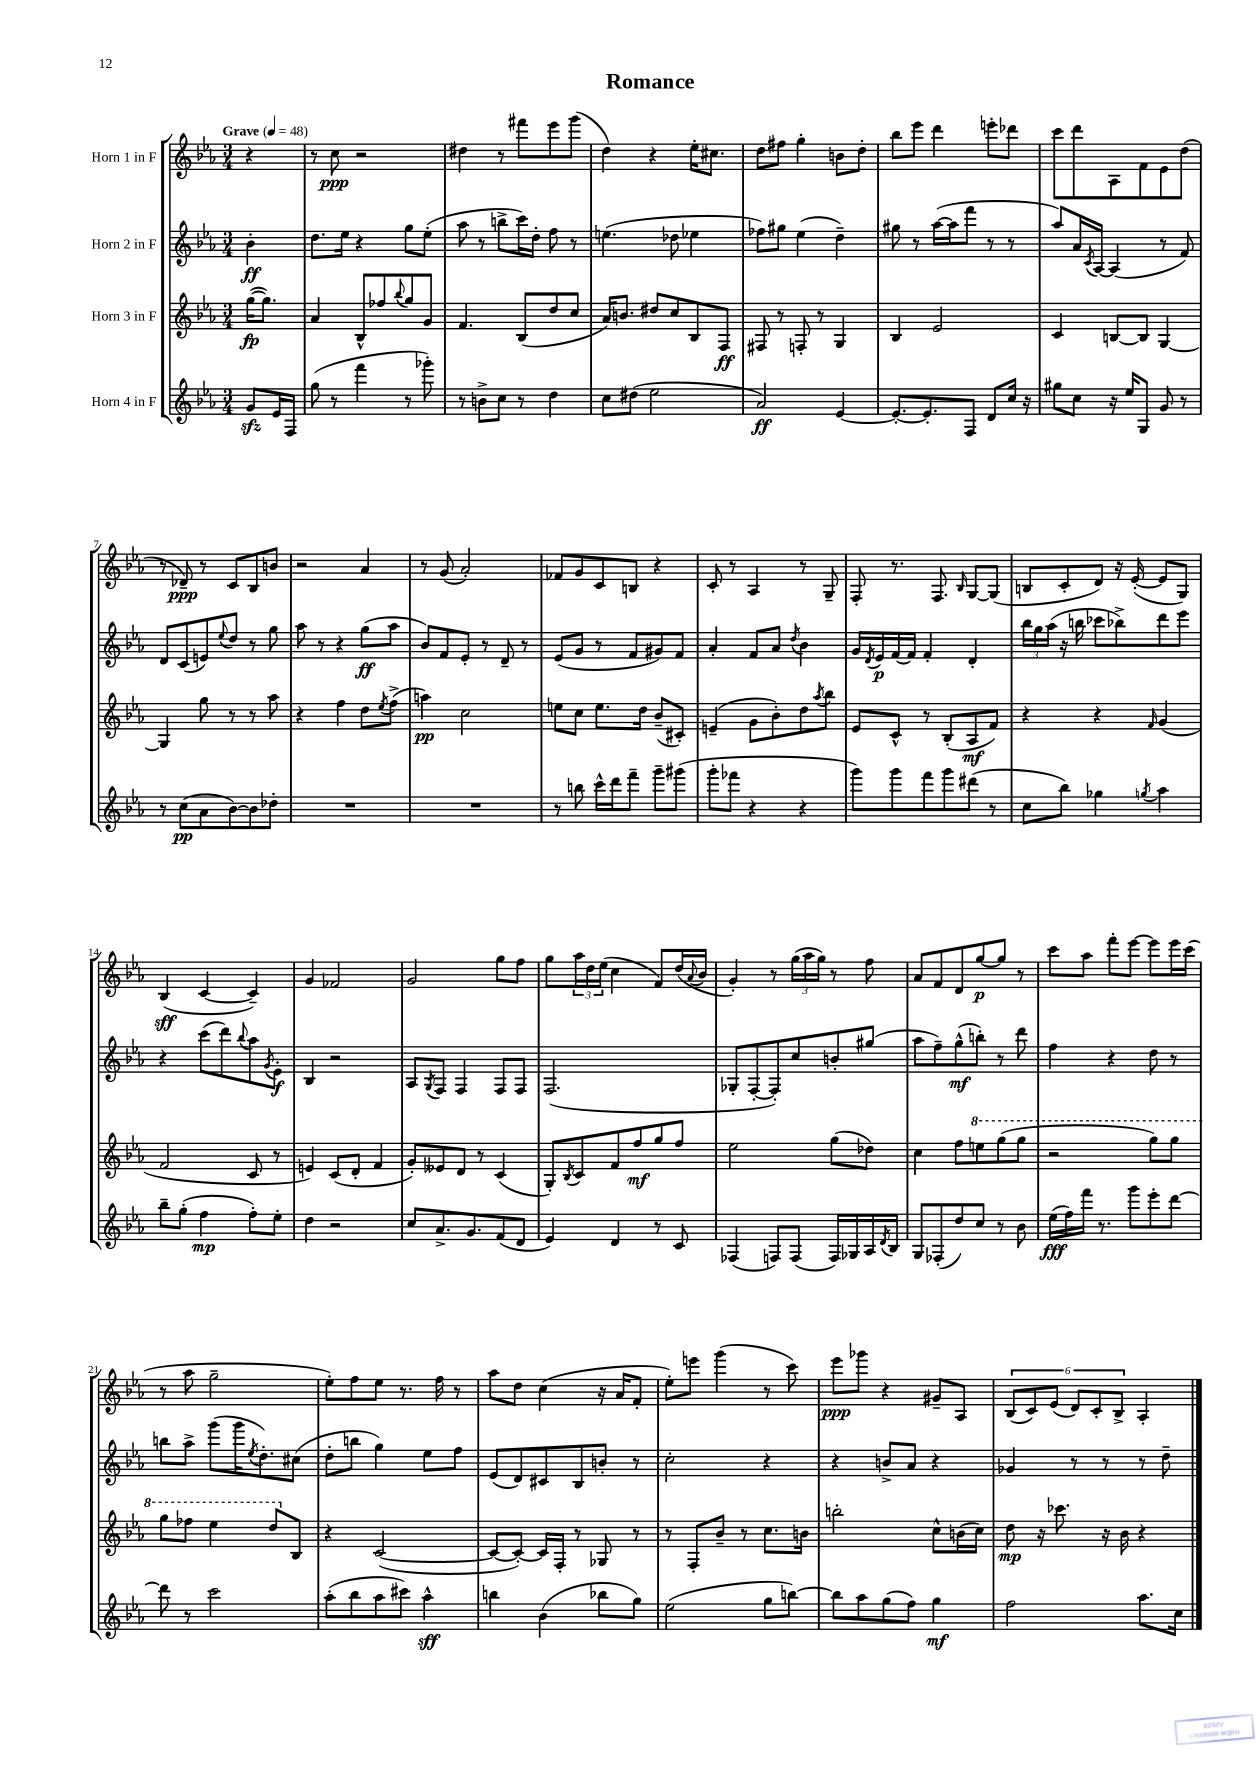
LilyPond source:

\header { title = "Romance" }
<<
\new StaffGroup <<
\new Staff = "s0" \with { instrumentName = "Horn 1 in F" } {
    \clef treble \key ees \major \numericTimeSignature \time 3/4 \partial 4 \tempo "Grave" 4 = 48
    r4 |
    r8 c''8\ppp r2 |
    dis''4 r8 fis'''8 ees'''8 g'''8( |
    d''4) r4 ees''16-. cis''8. |
    d''8 fis''8 g''4-. b'8 d''8-. |
    bes''8 ees'''8 d'''4 e'''8-. des'''8 |
    c'''8 d'''8 aes8 f'8 ees'8 d''8( |
    r8 des'8--\ppp) r8 c'8 bes8 b'8 |
    r2 aes'4 |
    r8 g'8( aes'2-.) |
    fes'8 g'8 c'8 b8 r4 |
    c'8-. r8 aes4 r8 g8-- |
    f8-. r8. f8. \grace { bes16 } g8~ g8( |
    b8 c'8-. d'8) r16 ees'16~-.( ees'8 g8) |
    bes4\sff( c'4~ c'4--) |
    g'4 fes'2 |
    g'2 g''8 f''8 |
    g''8 \tuplet 3/2 { aes''16 d''16 ees''16( } c''4 f'8) d''16( \appoggiatura { aes'8 } bes'16 |
    g'4-.) r8 \tuplet 3/2 { g''16( aes''16 g''16) } r8 f''8 |
    aes'8 f'8 d'8 g''8~\p g''8 r8 |
    c'''8 aes''8 f'''8-. ees'''8~ ees'''8 ees'''16 c'''16( |
    r8 aes''8 g''2-- |
    ees''8-.) f''8 ees''8 r8. f''16 r8 |
    aes''8 d''8 c''4( r16 aes'16 f'8-. |
    ees''8-.) e'''8 g'''4( r8 c'''8) |
    ees'''8\ppp ges'''8 r4 gis'8-- aes8 |
    \tuplet 6/4 { bes8( c'8) ees'8( d'8) c'8-. bes8-> } aes4-. \bar "|." |
}
\new Staff = "s1" \with { instrumentName = "Horn 2 in F" } {
    \clef treble \key ees \major \numericTimeSignature \time 3/4 \partial 4
    bes'4-.\ff |
    d''8. ees''16 r4 g''8 ees''8-.( |
    aes''8 r8 b''8-> c'''16) d''16-. f''8 r8 |
    e''4.( des''8 ees''4 |
    fes''8) gis''8 ees''4( d''4--) |
    gis''8 r8 aes''16~( aes''16 f'''8 r8 r8 |
    aes''8) aes'16 \acciaccatura { c'8 } aes16~ aes4( r8 f'8) |
    d'8 c'8( e'8) \appoggiatura { ees''8 } d''8 r8 g''8 |
    aes''8 r8 r4 g''8\ff( aes''8 |
    bes'8) f'8 ees'8-. r8 d'8-- r8 |
    ees'8( g'8 r8 f'8 gis'8) f'8 |
    aes'4-. f'8 aes'8 \acciaccatura { d''8 } bes'4 |
    g'16 \acciaccatura { d'8 } ees'16\p f'16~ f'16 f'4-. d'4-. |
    \tuplet 3/2 { bes''16 g''16 aes''16( } r16 b''16 ces'''8 bes''8->) d'''8 ees'''8 |
    r4 c'''8( d'''8) \appoggiatura { bes''8 } aes''8 \acciaccatura { g'8 } ees'8-.\f |
    bes4 r2 |
    aes8 \acciaccatura { g8 } f8 f4 f8 f8 |
    f2.( |
    ges8-. f8~-. f8-.) c''8 b'8-. gis''8( |
    aes''8 f''8--) g''8-^\mf( b''8-.) r8 d'''8 |
    f''4 r4 d''8 r8 |
    b''8 aes''8-> g'''8( g'''16 \acciaccatura { ees''8 } d''8.-.) cis''8( |
    d''8-. b''8 g''4) ees''8 f''8 |
    ees'8( d'8) cis'8 bes8 b'8-. r8 |
    c''2-. r4 |
    r4 b'8-> aes'8 r4 |
    ges'4 r8 r8 r8 d''8-- \bar "|." |
}
\new Staff = "s2" \with { instrumentName = "Horn 3 in F" } {
    \clef treble \key ees \major \numericTimeSignature \time 3/4 \partial 4
    g''16~\fp( g''8.) |
    aes'4 bes8-^ fes''8 \appoggiatura { bes''8 } g''8 g'8 |
    f'4. bes8( d''8 c''8 |
    aes'16) b'8. dis''8 c''8 bes8 f8\ff |
    fis8 r8 f8-. r8 g4 |
    bes4 ees'2 |
    c'4 b8~ b8 g4~ |
    g4 g''8 r8 r8 aes''8 |
    r4 f''4 d''8 \acciaccatura { ees''8 } f''8->( |
    a''4\pp) c''2 |
    e''8 c''8 e''8. d''16 bes'8--( cis'8-.) |
    e'4--( g'8 bes'8-.) d''8 \acciaccatura { aes''8 } bes''8 |
    ees'8 c'8-^ r8 bes8-.( aes8\mf f'8) |
    r4 r4 \grace { f'16 } g'4( |
    f'2 c'8 r8 |
    e'4) c'8( d'8-. f'4 |
    g'8-.) eeses'8 d'8 r8 c'4( |
    g8-.) \acciaccatura { bes8 } c'8 f'8 f''8\mf g''8 f''8 |
    ees''2 g''8( des''8) |
    c''4 f''8 \ottava #1 e'''8 g'''8( g'''8 |
    r2 g'''8) g'''8 |
    g'''8 fes'''8 ees'''4 d'''8 \ottava #0 bes8 |
    r4 c'2~( |
    c'8~ c'8~-.) c'16 f16-. r8 ges8 r8 |
    r8 f8-. bes'8-- r8 c''8. b'16 |
    b''2-. c''8-^ b'16( c''16) |
    d''8\mp r16 ces'''8. r16 bes'16 r4 \bar "|." |
}
\new Staff = "s3" \with { instrumentName = "Horn 4 in F" } {
    \clef treble \key ees \major \numericTimeSignature \time 3/4 \partial 4
    g'8\sfz ees'16 f16 |
    g''8( r8 f'''4 r8 ges'''8-.) |
    r8 b'8-> c''8 r8 d''4 |
    c''8 dis''8( ees''2 |
    aes'2\ff) ees'4~ |
    ees'8.~-. ees'8.-. f8 d'8 c''16 r16 |
    gis''8 c''8 r16 ees''16 g8 g'8 r8 |
    r8 c''8\pp( aes'8 bes'8~) bes'8 des''8-. |
    R2. |
    R2. |
    r8 b''8 c'''16-^ d'''16 f'''8-- g'''8-- gis'''8( |
    g'''8-. fes'''8 r4 r4 |
    g'''8) g'''8 f'''8 g'''8 dis'''8( r8 |
    c''8 bes''8) ges''4 \acciaccatura { g''8 } aes''4 |
    bes''8-- g''8-.( f''4\mp f''8-.) ees''8-. |
    d''4 r2 |
    c''8 aes'8.-> g'8. f'8( d'8 |
    ees'4) d'4 r8 c'8 |
    fes4( f8) f8( f16) ges16 aes16 \acciaccatura { d'8 } bes16 |
    g8 fes8-.( d''8) c''8 r8 bes'8 |
    ees''16\fff( f''16) f'''16 r8. g'''8 ees'''8-. d'''8~ |
    d'''8 r8 c'''2 |
    aes''8-.( bes''8 aes''8 cis'''8) aes''4-^\sff |
    b''4 bes'4( bes''8 g''8) |
    ees''2( g''8 b''8~) |
    b''8 aes''8 g''8( f''8) g''4\mf |
    f''2 aes''8. c''16 \bar "|." |
}
>>
>>
